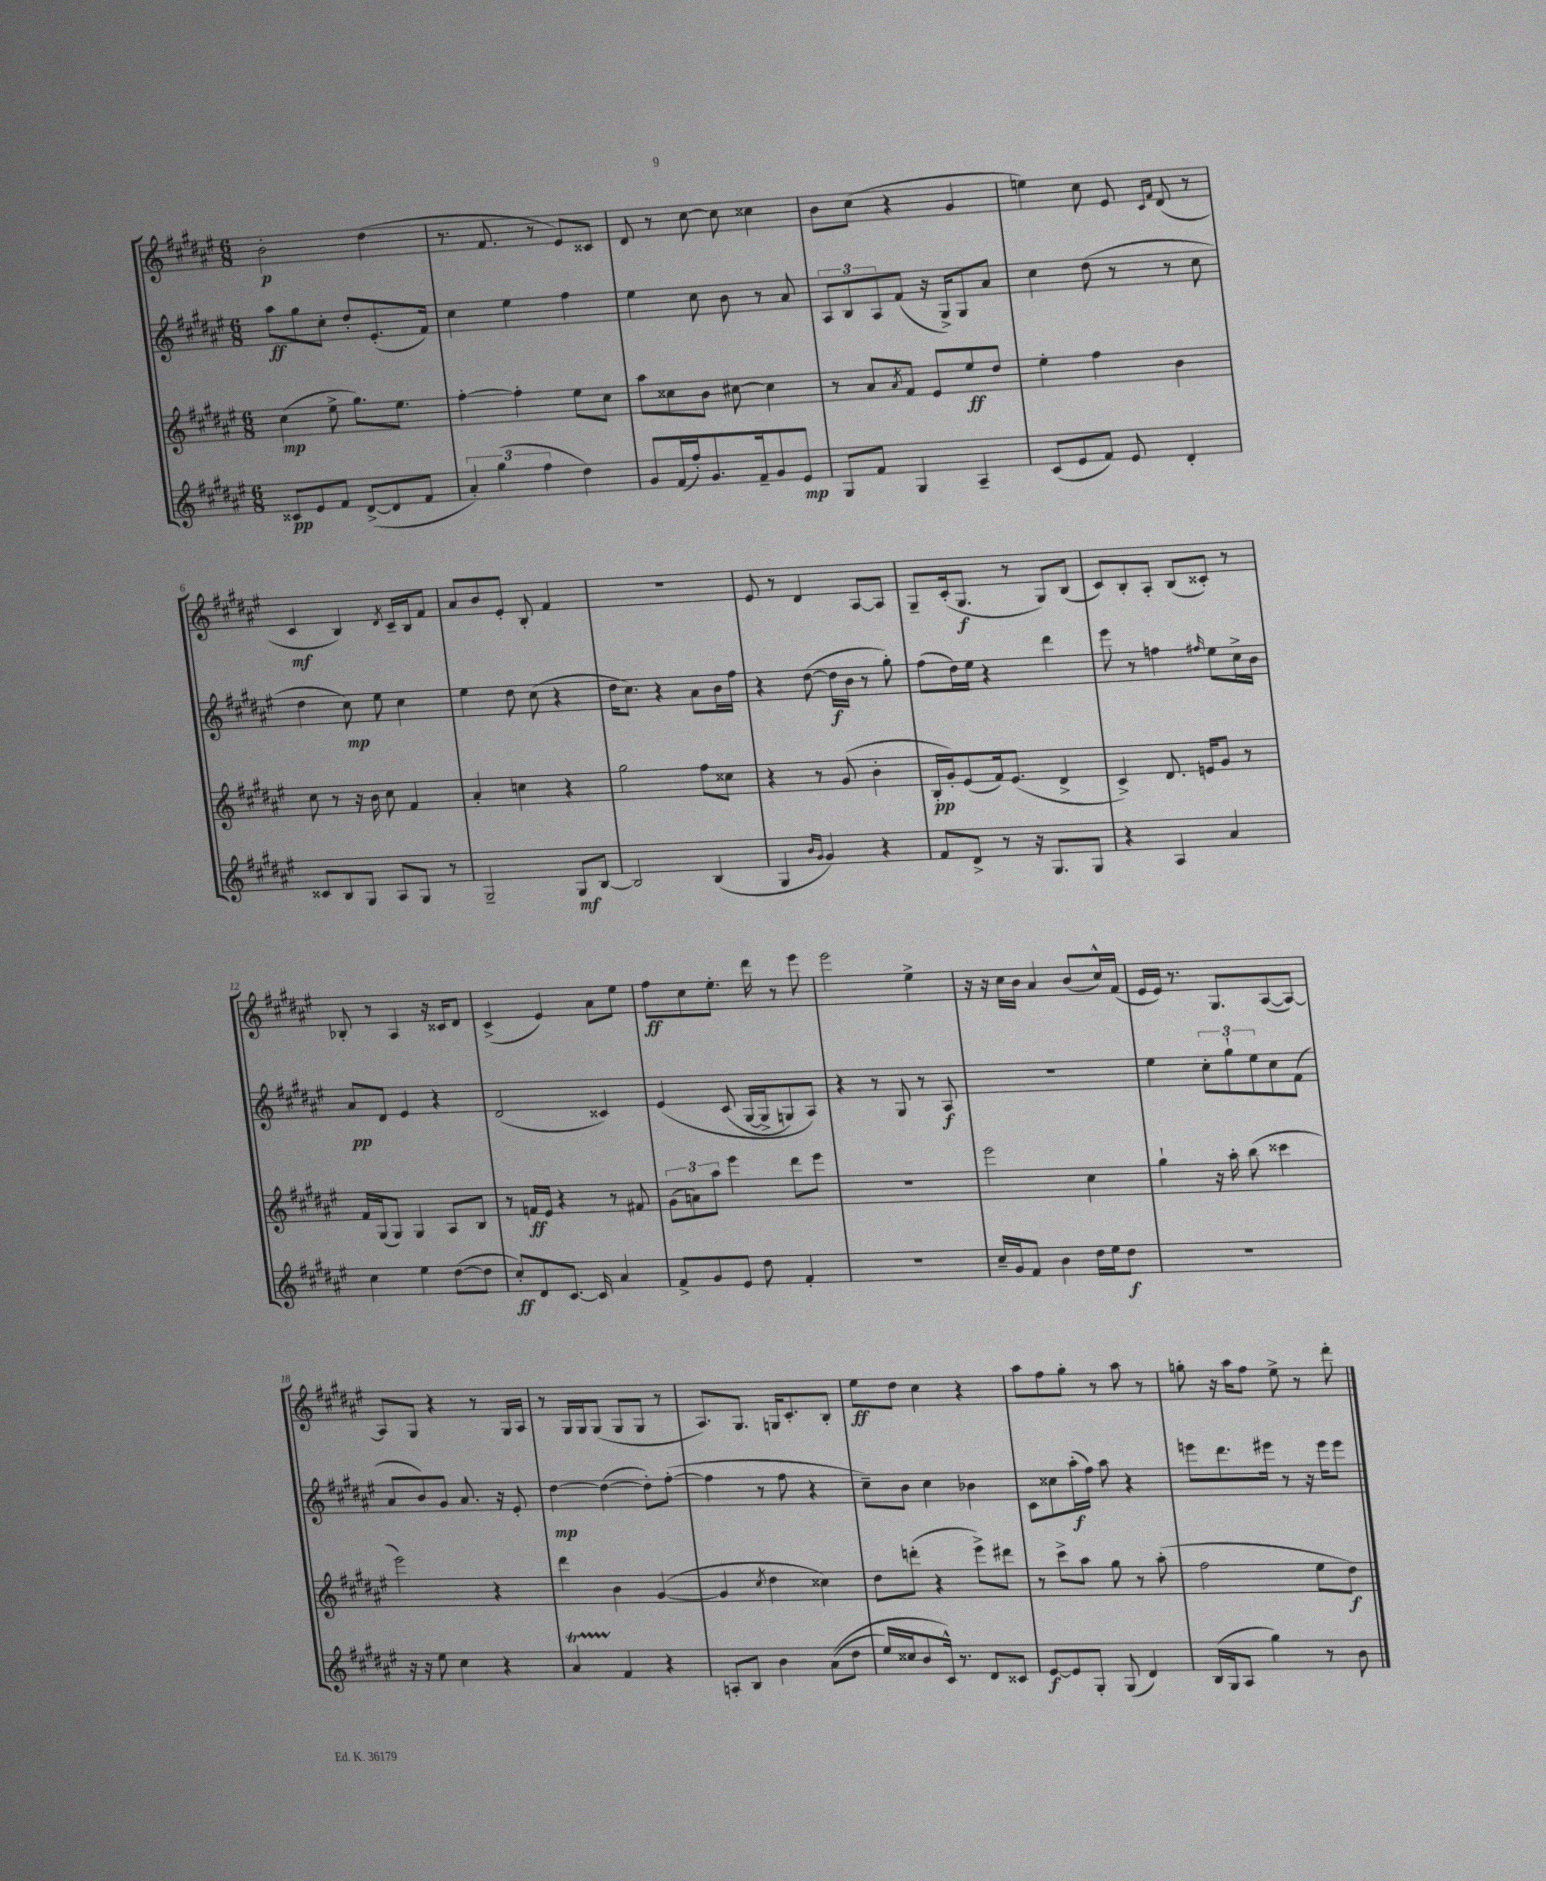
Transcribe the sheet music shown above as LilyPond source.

<<
\new StaffGroup <<
\new Staff = "s0" {
    \clef treble \key fis \major \numericTimeSignature \time 6/8
    b'2-.\p dis''4( |
    r8. fis'8. r8 eis'8) cisis'8 |
    dis'8 r8 cis''8~ cis''8 cisis''4 |
    b'8 cis''8( r4 gis'4 |
    e''4) cis''8 eis'8 \grace { cis'16 fis'16 } dis'8( r8 |
    cis'4\mf b4) \acciaccatura { dis'8 } cis'16-- b16 fis'8 |
    ais'8 b'8 eis'8-. b8-. fis'4 |
    R2. |
    eis'8 r8 dis'4 ais8~ ais8 |
    gis8-- cis'16-.( gis8.\f r8 gis8) b8( |
    cis'8) b8-. ais8-. b8( cisis'8-.) r8 |
    bes8-. r8 ais4 r16 cisis'16 dis'8 |
    cis'4->( eis'4) ais'8 eis''8 |
    fis''8\ff cis''8 eis''8.-. dis'''16 r8 eis'''8 |
    eis'''2 eis''4-> |
    r16 r16 cis''16 b'16 ais'4 b'8( cis''16-^) fis'16( |
    eis'16 eis'16) r8. gis8. ais8~( ais8~) |
    ais8 gis8 r4 r8 gis16 ais16 |
    r8 gis16 gis16 gis8( gis8 gis8 r8 |
    ais8.) gis8. g16 cis'8.-. b8-. |
    eis''8\ff dis''8 cis''4 r4 |
    ais''8 fis''8 gis''8-. r8 ais''8 r8 |
    g''8-. r16 ais''16 fis''8 eis''8-> r8 dis'''8-. \bar "|." |
}
\new Staff = "s1" {
    \clef treble \key fis \major \numericTimeSignature \time 6/8
    ais''8\ff gis''8 cis''8-. dis''8-. eis'8.-.( fis'16) |
    cis''4 eis''4 fis''4 |
    eis''4 cis''8 b'8 r8 ais'8 |
    \tuplet 3/2 { ais8 b8 ais8 } fis'8( r16 gis16->) gis8 ais'8 |
    cis''4 dis''8( r8 r8 cis''8 |
    dis''4 cis''8\mp) eis''8 cis''4 |
    eis''4 dis''8 cis''8( r4 |
    dis''16 cis''8.) r4 ais'8 b'16 fis''16 |
    r4 dis''8~( dis''16\f b'16 r8 gis''8-.) |
    fis''8( dis''16) eis''16 r4 dis'''4 |
    eis'''8 r8 f''4 \grace { fis''16 } eis''8 cis''16-> b'16 |
    ais'8\pp dis'8 eis'4 r4 |
    dis'2( cisis'4) |
    eis'4\( cis'8( gis16~ gis16-> g8) ais8\) |
    r4 r8 gis8 r8 ais8\f |
    R2. |
    eis''4 \tuplet 3/2 { cis''8-. gis''8-! eis''8 } cis''8 fis'8( |
    ais'8 b'8) gis'8 ais'8. r16 eis'8-. |
    dis''4~\mp dis''4~( dis''8-.) fis''8~-.( |
    fis''4 r8 fis''8 r4 |
    cis''8--) b'8 cis''4 bes'4 |
    cis'8 cisis''8 ais''16-.\f( fis''16) ais''8 r4 |
    e'''8 dis'''8. eis'''16 r8 r16 eis'''16 eis'''8 \bar "|." |
}
\new Staff = "s2" {
    \clef treble \key fis \major \numericTimeSignature \time 6/8
    cis''4\mp( eis''8-> gis''8.) eis''8. |
    fis''4~-. fis''4-. eis''8 cis''8 |
    ais''8 cisis''8 b'8 cis''8~ cis''4 |
    r8 ais'8 \acciaccatura { ais'8 } fis'8 eis'8 eis''8\ff dis''8 |
    eis''4-. fis''4 b'4 |
    cis''8 r8 r16 b'16 cis''8 fis'4 |
    ais'4-. c''4 r4 |
    gis''2 fis''8 cisis''8 |
    r4 r8 gis'8( b'4-. |
    b16-.\pp gis'16-.) eis'8( fis'16) eis'8.( dis'4-> |
    cis'4->) dis'8. e'16 gis'8 r8 |
    fis'16 gis16( gis8) gis4 ais8 b8 |
    r8 f'16\ff eis'16 r4 r8 fis'8 |
    \tuplet 3/2 { gis'8( a'8) ais''8 } eis'''4 dis'''8 eis'''8 |
    R2. |
    eis'''2 cis''4 |
    gis''4-! r16 ais''16-. b''8( cisis'''4 |
    eis'''2) r4 |
    dis'''4 b'4 gis'4~( |
    gis'4 \acciaccatura { cis''8 } dis''4 cisis''4) |
    dis''8 d'''8-.( r4 eis'''8->) dis'''8 |
    r8 cis'''8-> ais''8 gis''8 r8 ais''8-.( |
    fis''2 eis''8 dis''8\f) \bar "|." |
}
\new Staff = "s3" {
    \clef treble \key fis \major \numericTimeSignature \time 6/8
    cisis'8\pp eis'8 fis'8 dis'8~->( dis'8 fis'8 |
    \tuplet 3/2 { ais'4-.) gis''4( fis''4 } dis''4) |
    gis'8 fis'16( fis''16-.) gis'8. fis'16-- gis'8 eis'8\mp |
    gis8 fis'8 gis4 ais4-- |
    cis'8( eis'8 fis'8) eis'8 dis'4-. |
    cisis'8 b8 gis8 ais8 gis8 r8 |
    gis2-- gis8\mf b8~ |
    b2 b4( |
    gis4 \grace { b'16 gis'16 } gis'4) r4 |
    fis'8 dis'8-> r8 r16 gis8. gis8 |
    r4 ais4 ais'4 |
    cis''4 eis''4 dis''8~( dis''8 |
    cis''8-.\ff) dis'8 cis'8.~ cis'16 ais'4 |
    fis'8-> gis'8 eis'8 dis''8 fis'4-. |
    R2. |
    cis''16-- gis'16 fis'8 b'4 dis''16 eis''16 dis''8\f |
    R2. |
    r16 r16 eis''8 cis''4 r4 |
    ais'4\startTrillSpan fis'4\stopTrillSpan r4 |
    a8-. b8 b'4 ais'8(\( dis''8 |
    eis''16) cisis''16 b'8 cis'16-^\) r8. dis'8 cisis'8 |
    eis'8~\f eis'8 gis8-. gis8( dis'4) |
    b16( gis16 ais8 gis''4) r8 b'8 \bar "|." |
}
>>
>>
